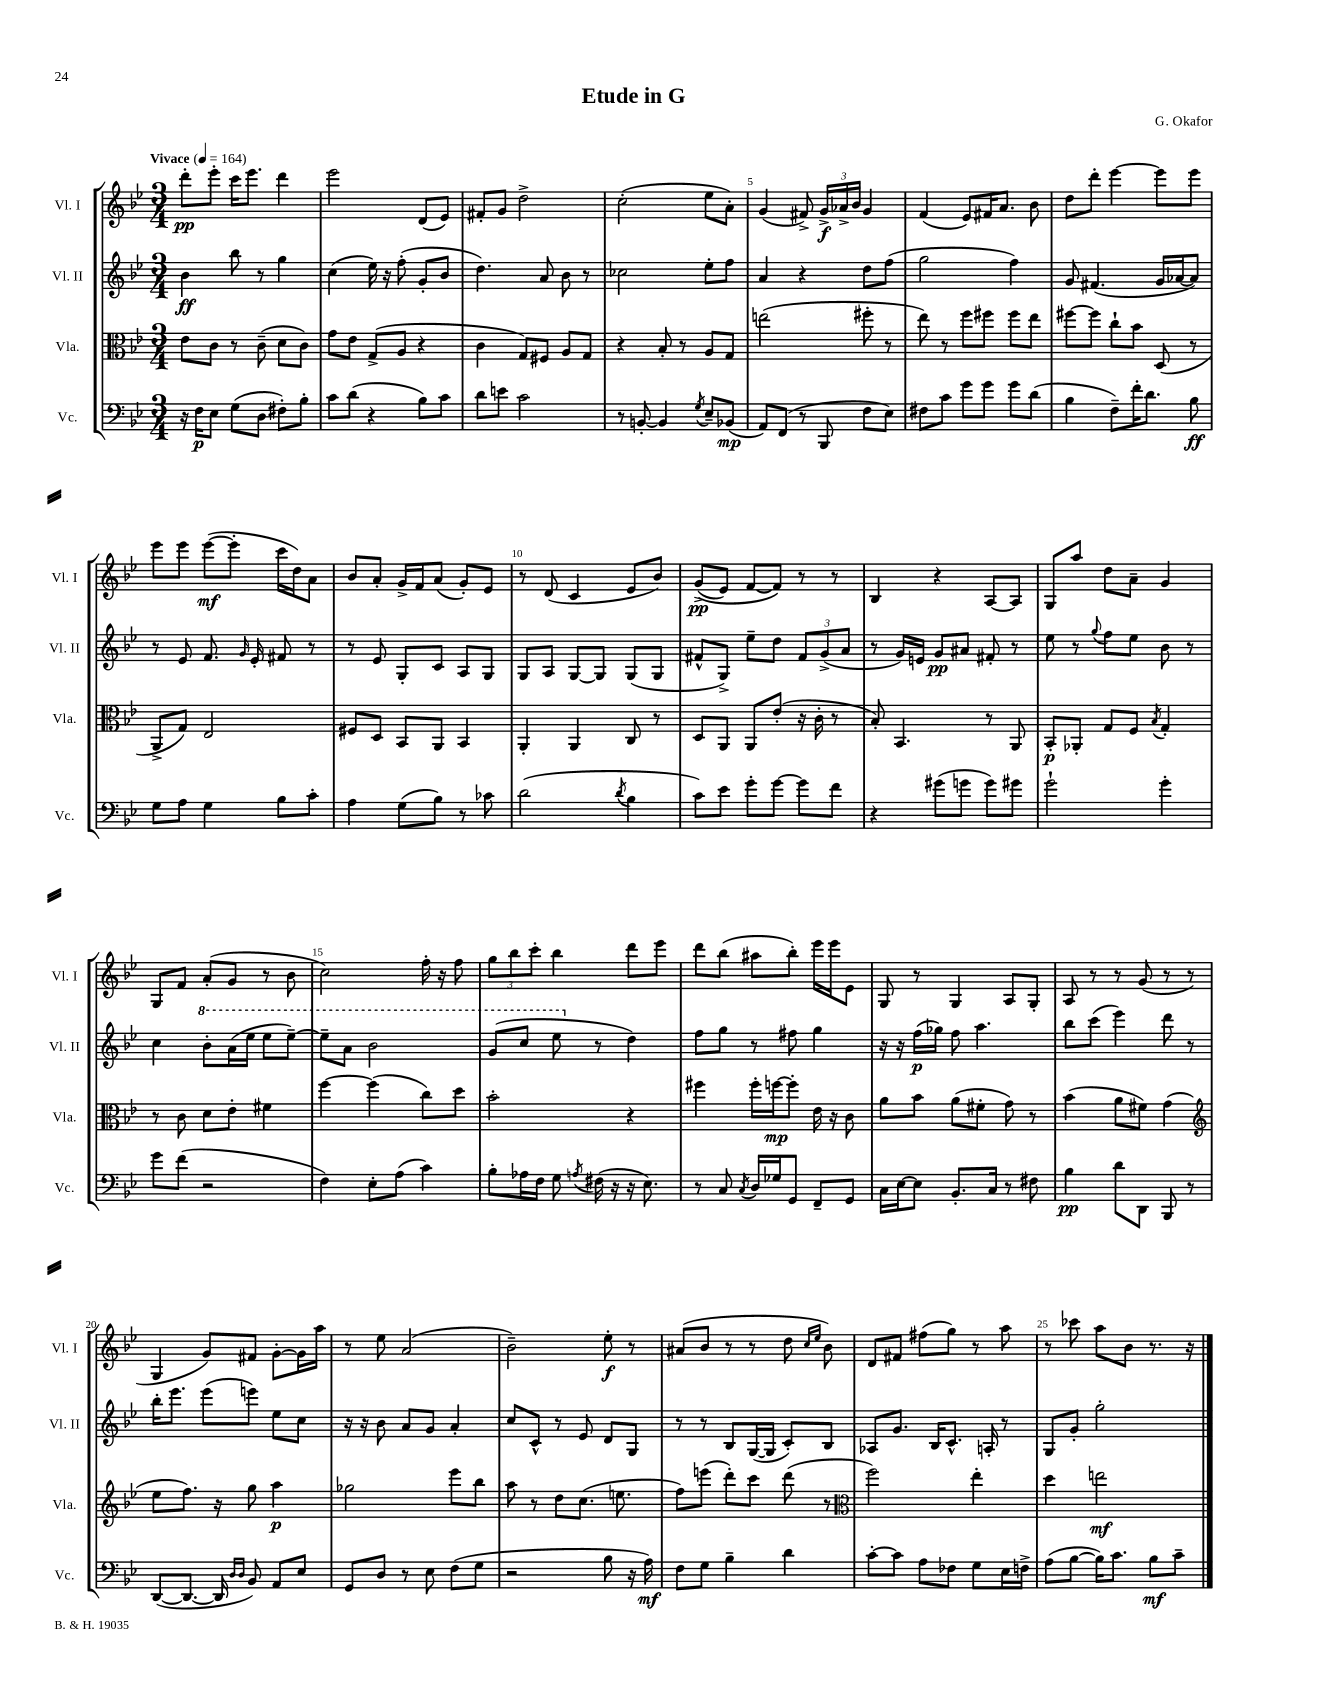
\header { title = "Etude in G" composer = "G. Okafor" }
<<
\new StaffGroup <<
\new Staff = "s0" \with { instrumentName = "Vl. I" shortInstrumentName = "Vl. I" } {
    \clef treble \key bes \major \numericTimeSignature \time 3/4 \tempo "Vivace" 4 = 164
    \autoBeamOff d'''8[-.\pp ees'''8]-. c'''16[ ees'''8.] d'''4 |
    ees'''2 d'8[( ees'8]) |
    fis'8[-. g'8] d''2-> |
    c''2-.( ees''8[ a'8]-.) |
    g'4( fis'8->) \tuplet 3/2 { g'16[->\f aes'16-> bes'16] } g'4 |
    f'4( ees'8[) fis'16 a'8.] bes'8 |
    d''8[ d'''8]-. ees'''4~ ees'''8[ ees'''8] |
    ees'''8[ ees'''8] ees'''8[~\mf( ees'''8]-. c'''16[ d''16) a'8] |
    bes'8[ a'8]-. g'16[-> f'16 a'8]( g'8[-.) ees'8] |
    r8 d'8( c'4 ees'8[ bes'8]) |
    g'8[->\pp(\( ees'8]) f'8[~ f'8]\) r8 r8 |
    bes4 r4 a8[~ a8] |
    g8[ a''8] d''8[ a'8]-- g'4 |
    g8[ f'8] a'8[-.( g'8] r8 bes'8 |
    c''2) f''16-. r16 f''8 |
    \tuplet 3/2 { g''8[ bes''8 c'''8]-. } bes''4 d'''8[ ees'''8] |
    d'''8[ bes''8]( ais''8[ bes''8]-.) ees'''16[ ees'''16 ees'8] |
    g8 r8 g4 a8[ g8]-. |
    a8 r8 r8 g'8( r8 r8 |
    g4 g'8[) fis'8] g'8[~-. g'16 a''16] |
    r8 ees''8 a'2( |
    bes'2--) ees''8-.\f r8 |
    ais'8[( bes'8] r8 r8 d''8 \grace { c''16[ ees''16] } bes'8) |
    d'8[ fis'8] fis''8[( g''8]) r8 a''8 |
    r8 ces'''8 a''8[ bes'8] r8. r16 \bar "|." |
}
\new Staff = "s1" \with { instrumentName = "Vl. II" shortInstrumentName = "Vl. II" } {
    \clef treble \key bes \major \numericTimeSignature \time 3/4
    \autoBeamOff bes'4\ff bes''8 r8 g''4 |
    c''4( ees''16) r16 f''8-.( g'8[-. bes'8] |
    d''4.) a'8 bes'8 r8 |
    ces''2 ees''8[-. f''8] |
    a'4 r4 d''8[ f''8]( |
    g''2 f''4) |
    g'8 fis'4.( g'16[ aes'16~ aes'8]) |
    r8 ees'8 f'8. \grace { g'16 } ees'16-. fis'8 r8 |
    r8 ees'8 g8[-. c'8] a8[ g8] |
    g8[ a8] g8[~ g8] g8[( g8] |
    fis'8[-^ g8]->) ees''8[-- d''8] \tuplet 3/2 { fis'8[ g'8->( a'8] } |
    r8 g'16[) e'16] g'8[\pp ais'8] fis'8-. r8 |
    ees''8 r8 \appoggiatura { g''8 } f''8[ ees''8] bes'8 r8 |
    c''4 \ottava #1 bes''8[-. a''16( ees'''16] ees'''8[ ees'''8]~--) |
    ees'''8[-- a''8] bes''2 |
    g''8[( c'''8] ees'''8 \ottava #0 r8 d''4) |
    f''8[ g''8] r8 fis''8 g''4 |
    r16 r16 f''16[\p( ges''16]) f''8 a''4. |
    bes''8[ c'''8]( ees'''4) d'''8 r8 |
    bes''16[-. ees'''8.] ees'''8[( e'''8]) ees''8[ c''8] |
    r16 r16 bes'8 a'8[ g'8] a'4-. |
    c''8[ c'8]-^ r8 ees'8 d'8[ g8] |
    r8 r8 bes8[ g16~( g16] c'8[-.) bes8] |
    aes8[ g'8.] bes16[ c'8.]-^ a16-. r8 |
    g8[ g'8]-. g''2-. \bar "|." |
}
\new Staff = "s2" \with { instrumentName = "Vla." shortInstrumentName = "Vla." } {
    \clef alto \key bes \major \numericTimeSignature \time 3/4
    \autoBeamOff ees'8[ c'8] r8 c'8--( d'8[ c'8]) |
    g'8[ ees'8] g8[->( a8] r4 |
    c'4 g8[) fis8] a8[ g8] |
    r4 bes8-. r8 a8[ g8] |
    e''2( fis''8-. r8 |
    ees''8) r8 f''8[ fis''8] fis''8[ ees''8] |
    fis''8[~ fis''8] c''8[-! bes'8] d8( r8 |
    a,8[-> g8]) ees2 |
    fis8[ d8] bes,8[ a,8] bes,4 |
    a,4-. a,4 c8 r8 |
    d8[ a,8] a,8[ ees'8]-.( r16 c'16-. r8 |
    bes8-.) bes,4. r8 a,8 |
    bes,8[-.\p aes,8]-. g8[ f8] \acciaccatura { bes8 } g4-. |
    r8 c'8 d'8[ ees'8]-. fis'4 |
    f''4~ f''4( c''8[) d''8] |
    bes'2-. r4 |
    fis''4 fis''16[-. f''16~\mp f''8]-. ees'16 r16 c'8 |
    a'8[ bes'8] a'8[( fis'8]-. g'8) r8 |
    bes'4( a'8[ fis'8]) g'4( |
    \clef treble ees''8[ f''8.]) r16 g''8 a''4\p |
    ges''2 ees'''8[ bes''8] |
    a''8 r8 d''8[ c''8.]( e''8. |
    f''8[) e'''8]( d'''8[-.) c'''8] d'''8( r8 |
    \clef alto f''2) ees''4-. |
    d''4 e''2\mf \bar "|." |
}
\new Staff = "s3" \with { instrumentName = "Vc." shortInstrumentName = "Vc." } {
    \clef bass \key bes \major \numericTimeSignature \time 3/4
    \autoBeamOff r16 f16[\p ees8] g8[( d8] fis8[-.) bes8]-. |
    c'8[ d'8]( r4 bes8[) c'8] |
    d'8[ e'8] c'2 |
    r8 b,8~-. b,4 \acciaccatura { g8 } ees8[-- bes,8]\mp( |
    a,8[) f,8]( r8 bes,,8 f8[ ees8]) |
    fis8[ c'8] g'8[ g'8] g'8[ d'8]( |
    bes4 f8[--) f'16-. d'8.] bes8\ff |
    g8[ a8] g4 bes8[ c'8]-. |
    a4 g8[( bes8]) r8 ces'8 |
    d'2( \acciaccatura { d'8 } bes4 |
    c'8[) ees'8] g'8[-. g'8]~ g'8[ f'8] |
    r4 gis'8[( g'8] g'8[) gis'8] |
    g'2-! g'4-. |
    g'8[ f'8]( r2 |
    f4) ees8[-. a8]( c'4) |
    bes8[-. aes16 f16] g8 \acciaccatura { a8 } fis16( r16 r16 ees8.) |
    r8 c8 \acciaccatura { c8 } d16[ ges16 g,8] f,8[-- g,8] |
    c16[ ees16~ ees8] bes,8.[-. c16] r8 fis8 |
    bes4\pp d'8[ d,8] bes,,8 r8 |
    d,8[~( d,8.]~ d,16 \grace { d16[ d16] } bes,8) a,8[ ees8] |
    g,8[ d8] r8 ees8 f8[( g8] |
    r2 bes8 r16 a16\mf) |
    f8[ g8] bes4-- d'4 |
    c'8[~-. c'8] a8[ fes8] g8[ ees16 f16]-> |
    a8[( bes8]~ bes16[) c'8.] bes8[\mf c'8]-- \bar "|." |
}
>>
>>
\layout { \context { \Score \override BarNumber.break-visibility = ##(#f #t #t) barNumberVisibility = #(every-nth-bar-number-visible 5) } }
